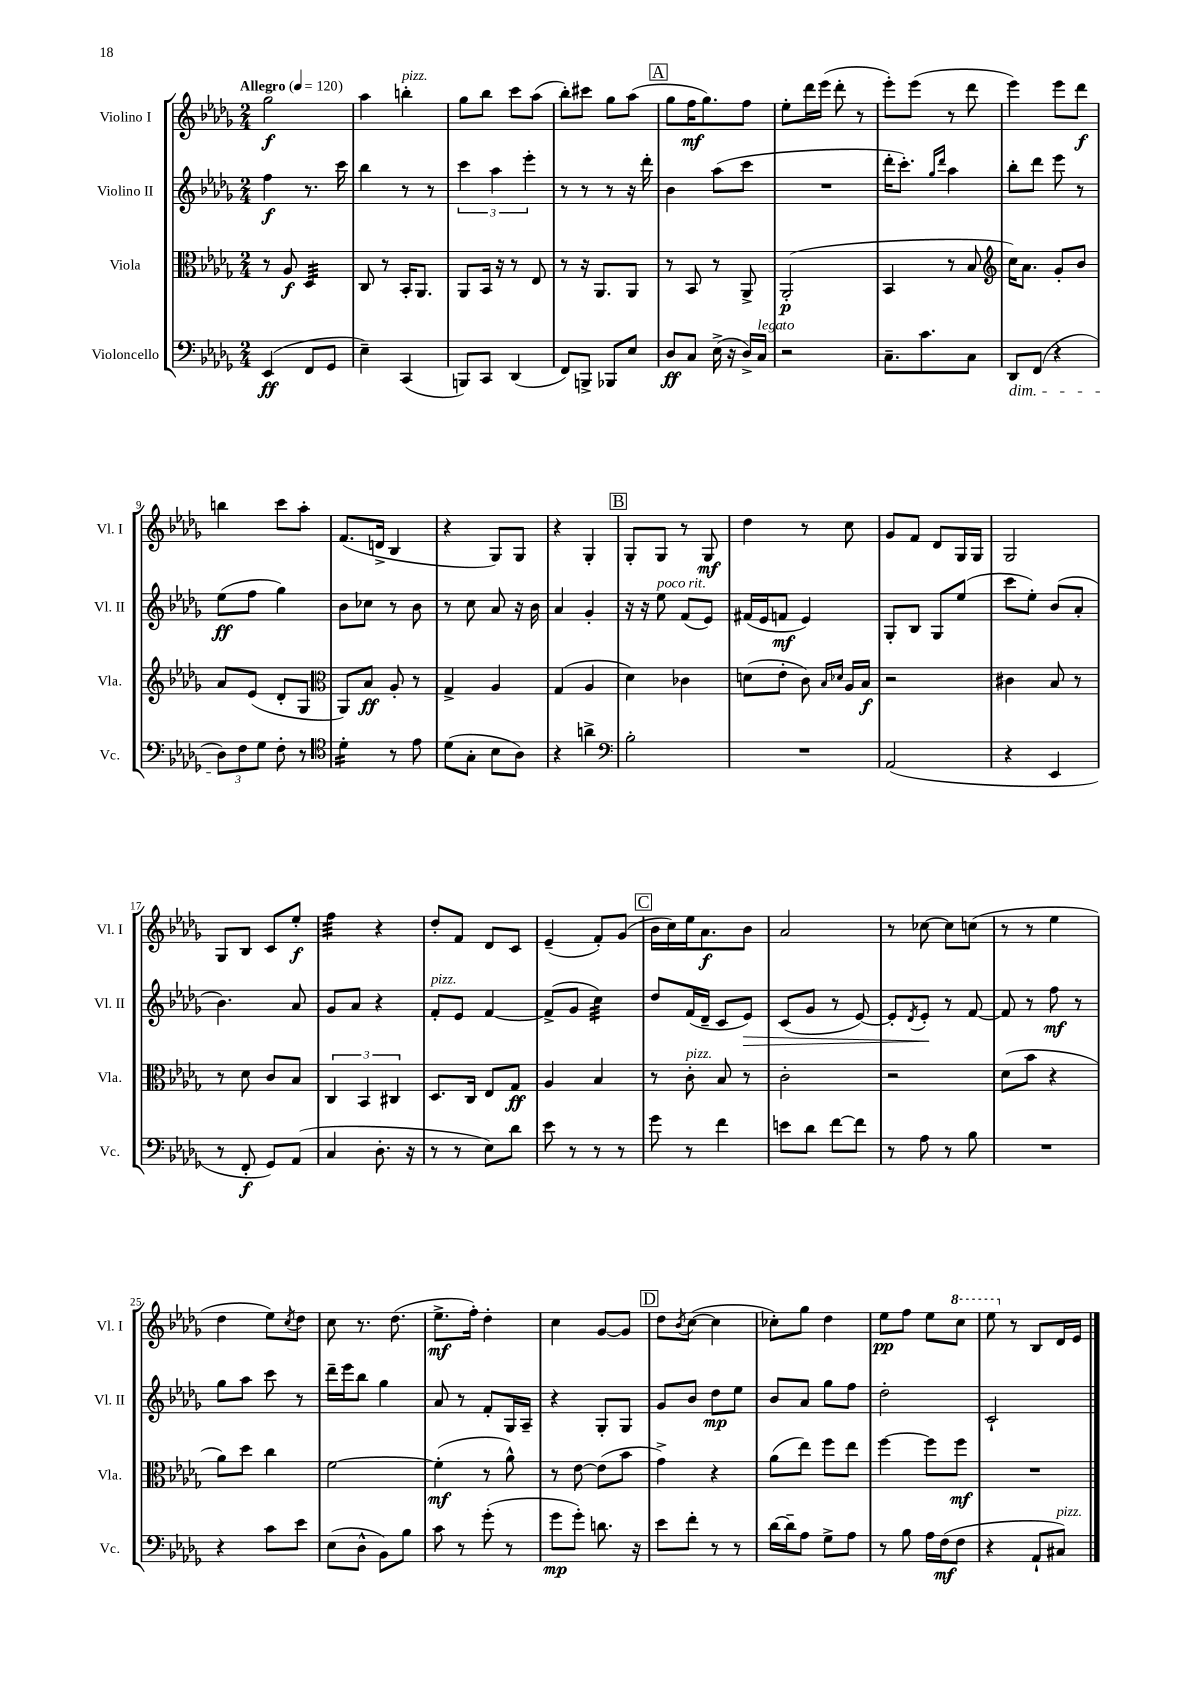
<<
\new StaffGroup <<
\new Staff = "s0" \with { instrumentName = "Violino I" shortInstrumentName = "Vl. I" } {
    \clef treble \key des \major \numericTimeSignature \time 2/4 \tempo "Allegro" 4 = 120
    ges''2\f |
    aes''4 b''4-.^\markup { \italic "pizz." } |
    ges''8 bes''8 c'''8 aes''8( |
    bes''8-.) cis'''8 ges''8 aes''8( |
    \mark \markup { \box "A" } ges''8 f''16\mf ges''8.) f''8 |
    ees''8-. des'''16 ees'''16( des'''8-. r8 |
    ees'''8-.) ees'''8( r8 des'''8 |
    ees'''4) ees'''8 des'''8\f |
    b''4 c'''8 aes''8-. |
    f'8.( d'16-> bes4 |
    r4 ges8) ges8 |
    r4 ges4-. |
    \mark \markup { \box "B" } ges8-. ges8 r8 ges8\mf |
    des''4 r8 c''8 |
    ges'8 f'8 des'8 ges16 ges16 |
    ges2 |
    ges8 bes8 c'8 ees''8-.\f |
    f''4:32 r4 |
    des''8-. f'8 des'8 c'8 |
    ees'4--( f'8-.) ges'8( |
    \mark \markup { \box "C" } bes'16 c''16) ees''16 aes'8.\f bes'8 |
    aes'2 |
    r8 ces''8~ ces''8 c''8( |
    r8 r8 ees''4 |
    des''4 ees''8) \acciaccatura { c''8 } des''8 |
    c''8 r8. des''8.( |
    ees''8.->\mf f''16-.) des''4-. |
    c''4 ges'8~ ges'8 |
    \mark \markup { \box "D" } des''8 \acciaccatura { bes'8 } c''8~( c''4 |
    ces''8-.) ges''8 des''4 |
    ees''8\pp f''8 ees''8 \ottava #1 c'''8 |
    ees'''8 \ottava #0 r8 bes8 des'16 ees'16 \bar "|." |
}
\new Staff = "s1" \with { instrumentName = "Violino II" shortInstrumentName = "Vl. II" } {
    \clef treble \key des \major \numericTimeSignature \time 2/4
    f''4\f r8. c'''16 |
    bes''4 r8 r8 |
    \tuplet 3/2 { c'''4 aes''4 ees'''4-. } |
    r8 r8 r8 r16 des'''16-. |
    \mark \markup { \box "A" } bes'4 aes''8( c'''8 |
    R2 |
    des'''16-. c'''8.-.) \grace { ges''16 des'''16 } aes''4 |
    bes''8-. des'''8 ees'''8 r8 |
    ees''8\ff( f''8 ges''4) |
    bes'8 ces''8 r8 bes'8 |
    r8 c''8 aes'8 r16 bes'16 |
    aes'4 ges'4-. |
    \mark \markup { \box "B" } r16 r16 ees''8^\markup { \italic "poco rit." } f'8( ees'8) |
    fis'16( ees'16 f'8\mf ees'4) |
    ges8-. bes8 ges8 ees''8( |
    c'''8 ees''8-.) bes'8( aes'8-. |
    bes'4.) aes'8 |
    ges'8 aes'8 r4 |
    f'8-.^\markup { \italic "pizz." } ees'8 f'4~ |
    f'8->( ges'8 c''4:32) |
    \mark \markup { \box "C" } des''8 f'16( des'16-- c'8 ees'8\>) |
    c'8( ges'8 r8 ees'8~) |
    ees'8-. \acciaccatura { des'8 } ees'8-.\! r8 f'8~ |
    f'8 r8 f''8\mf r8 |
    ges''8 aes''8 c'''8 r8 |
    des'''16-- ees'''16 bes''8 ges''4 |
    aes'8 r8 f'8-. ges16 aes16-- |
    r4 ges8-. ges8 |
    \mark \markup { \box "D" } ges'8 bes'8 des''8\mp ees''8 |
    bes'8 aes'8 ges''8 f''8 |
    des''2-. |
    c'2-! \bar "|." |
}
\new Staff = "s2" \with { instrumentName = "Viola" shortInstrumentName = "Vla." } {
    \clef alto \key des \major \numericTimeSignature \time 2/4
    r8 aes8\f des4:32 |
    c8 r8 bes,16-. aes,8. |
    aes,8 bes,16 r16 r8 ees8 |
    r8 r16 aes,8. aes,8 |
    \mark \markup { \box "A" } r8 bes,8 r8 aes,8-> |
    aes,2-.\p( |
    bes,4 r8 bes8 |
    \clef treble c''16) aes'8. ges'8-. bes'8 |
    aes'8 ees'8( des'8-. ges8 |
    \clef alto aes,8) bes8\ff aes8-. r8 |
    ges4-> aes4 |
    ges4( aes4 |
    \mark \markup { \box "B" } des'4) ces'4 |
    d'8( ees'8-. c'8) \grace { bes16 des'16 } aes16 bes16\f |
    r2 |
    cis'4 bes8 r8 |
    r8 des'8 c'8 bes8 |
    \tuplet 3/2 { c4 bes,4 cis4 } |
    des8. c16 ees8 ges8\ff |
    aes4 bes4 |
    \mark \markup { \box "C" } r8 c'8-.^\markup { \italic "pizz." } bes8 r8 |
    c'2-. |
    r2 |
    des'8( bes'8 r4 |
    aes'8) des''8 c''4 |
    f'2~ |
    f'4-.\mf( r8 aes'8-^) |
    r8 ees'8~ ees'8( bes'8 |
    \mark \markup { \box "D" } ges'4->) r4 |
    aes'8( ees''8) f''8 ees''8 |
    f''4~ f''8 f''8\mf |
    R2 \bar "|." |
}
\new Staff = "s3" \with { instrumentName = "Violoncello" shortInstrumentName = "Vc." } {
    \clef bass \key des \major \numericTimeSignature \time 2/4
    ees,4\ff( f,8 ges,8 |
    ees4--) c,4( |
    b,,8) c,8 des,4( |
    f,8) b,,8-> bes,,8 ees8 |
    \mark \markup { \box "A" } des8\ff c8 ees16->( r16 des16->) c16^\markup { \italic "legato" } |
    r2 |
    c8.-- c'8. c8 |
    des,8\dim f,8( r4 |
    \tuplet 3/2 { des8\!) f8 ges8 } f8-. r8 |
    \clef tenor des'4:16-. r8 ees'8 |
    des'8( ges8-. bes8 aes8) |
    r4 a'4-> |
    \mark \markup { \box "B" } \clef bass bes2-. |
    R2 |
    aes,2( |
    r4 ees,4 |
    r8 f,8-.\f ges,8) aes,8( |
    c4 des8.-. r16 |
    r8 r8 ees8) des'8 |
    ees'8 r8 r8 r8 |
    \mark \markup { \box "C" } ges'8 r8 f'4 |
    e'8 des'8 f'8~ f'8 |
    r8 aes8 r8 bes8 |
    R2 |
    r4 c'8 ees'8 |
    ees8( des8-^ bes,8) bes8 |
    c'8 r8 ges'8-.( r8 |
    ges'8\mp ges'8-.) d'8. r16 |
    \mark \markup { \box "D" } ees'8 f'8-. r8 r8 |
    des'16~ des'16-- aes8 ges8-> aes8 |
    r8 bes8 aes16 f16\mf( f8 |
    r4 aes,8-! cis8^\markup { \italic "pizz." }) \bar "|." |
}
>>
>>
